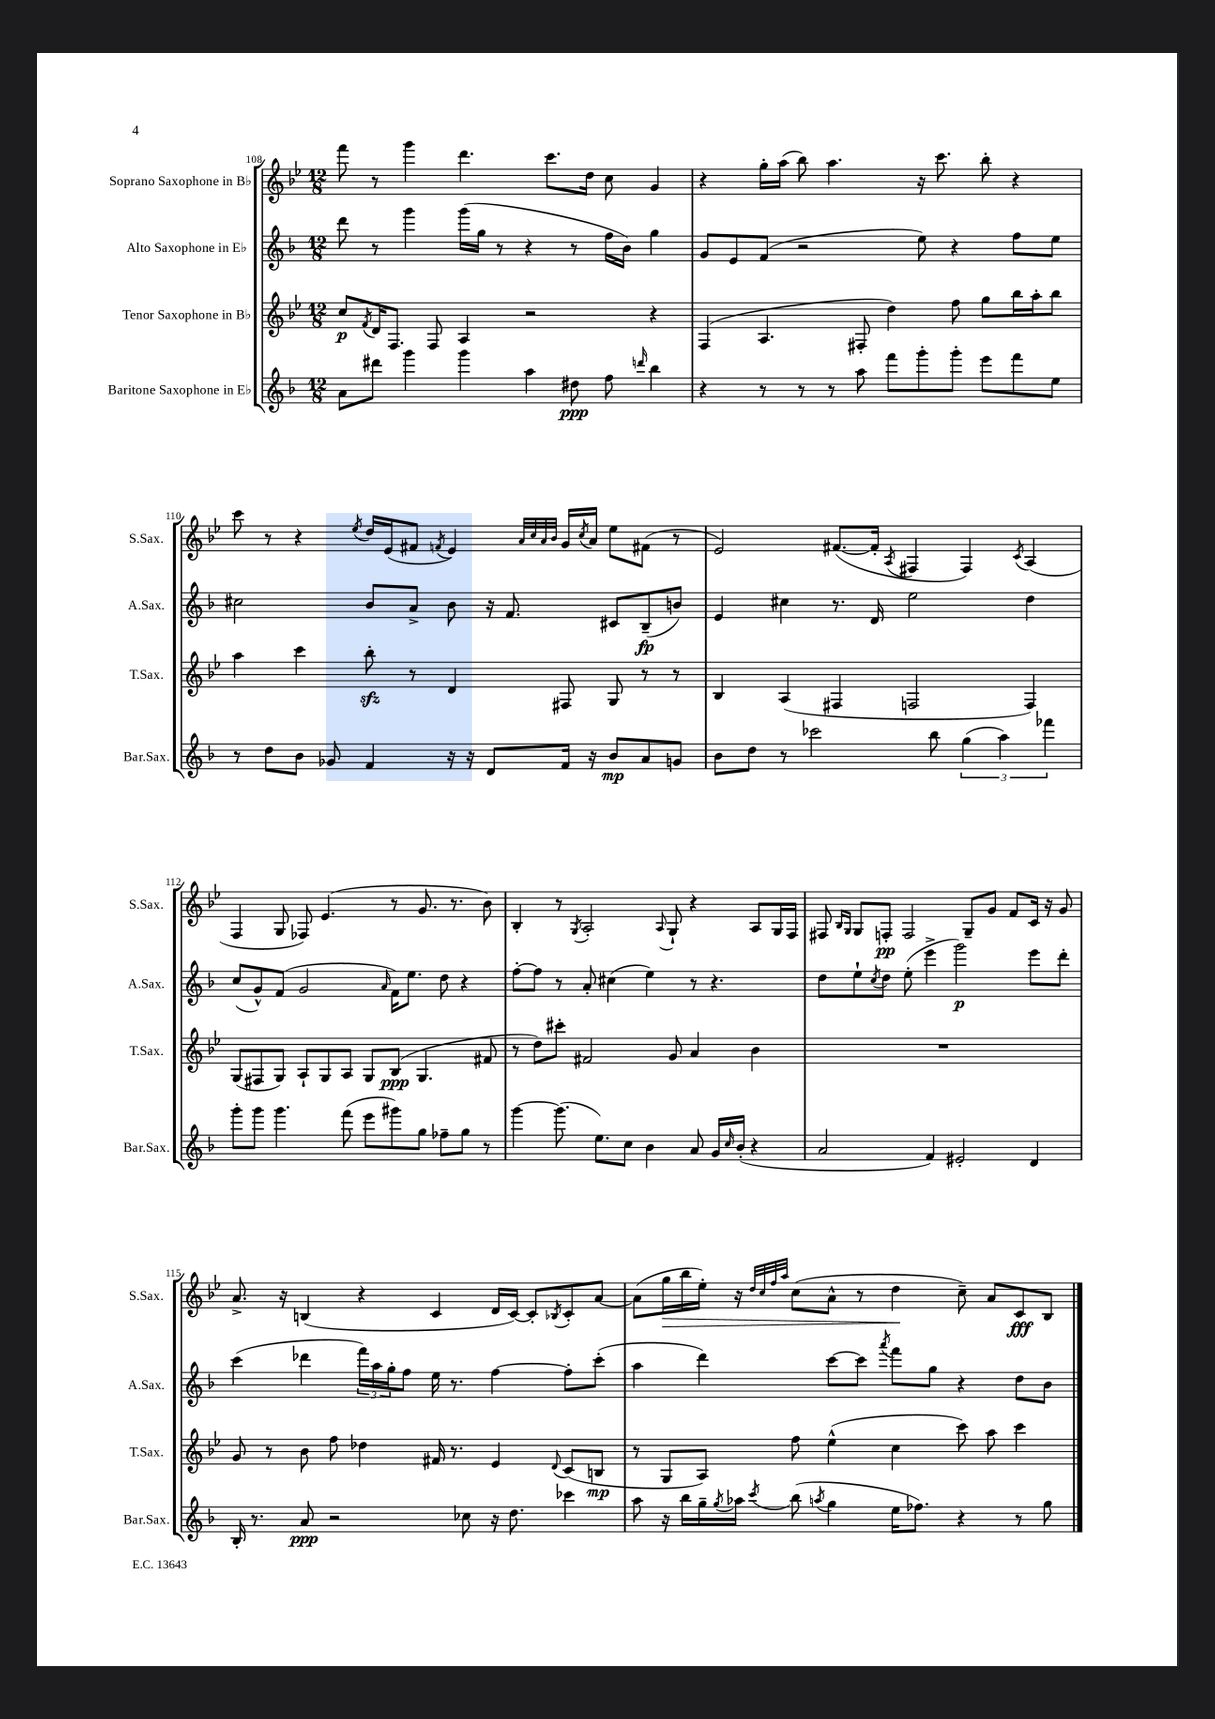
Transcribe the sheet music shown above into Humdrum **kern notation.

**kern	**dynam	**kern	**dynam	**kern	**dynam	**kern	**dynam
*part4	*part4	*part3	*part3	*part2	*part2	*part1	*part1
*staff4	*staff4	*staff3	*staff3	*staff2	*staff2	*staff1	*staff1
*I"Baritone Saxophone in E♭	*	*I"Tenor Saxophone in B♭	*	*I"Alto Saxophone in E♭	*	*I"Soprano Saxophone in B♭	*
*I'Bar.Sax.	*	*I'T.Sax.	*	*I'A.Sax.	*	*I'S.Sax.	*
*clefG2	*	*clefG2	*	*clefG2	*	*clefG2	*
*k[b-]	*	*k[b-e-]	*	*k[b-]	*	*k[b-e-]	*
*M12/8	*	*M12/8	*	*M12/8	*	*M12/8	*
=108	=108	=108	=108	=108	=108	=108	=108
8a\L	.	8cc/L	p	8ddd\	.	8fff\	.
.	.	8qf/	.	.	.	.	.
8ddd#X\J	.	16d/K	.	8r	.	8r	.
.	.	8.F/J	.	.	.	.	.
4ggg\	.	.	.	4ggg\	.	4ggg\	.
.	.	8F/	.	.	.	.	.
4ggg\	.	4A/	.	(16ggg\LL	.	4.ddd\	.
.	.	.	.	16gg\JJ	.	.	.
.	.	.	.	8r	.	.	.
4aa\	.	2r	.	4r	.	.	.
.	.	.	.	.	.	8.ccc\L	.
8dd#X\	ppp	.	.	8r	.	.	.
.	.	.	.	.	.	16dd\Jk	.
8ff\	.	.	.	16ff\LL	.	8cc\	.
.	.	.	.	16b-\JJ)	.	.	.
16qqdddn/	.	.	.	.	.	.	.
4bb-\	.	4r	.	4gg\	.	4g/	.
=109	=109	=109	=109	=109	=109	=109	=109
4r	.	(4F/	.	8g/L	.	4r	.
.	.	.	.	8e/	.	.	.
8r	.	4.A/	.	(8f/J	.	16gg'\LL	.
.	.	.	.	.	.	(16aa\JJ	.
8r	.	.	.	2r	.	8bb-\)	.
8r	.	.	.	.	.	4.aa\	.
8aa\	.	8F#X'/	.	.	.	.	.
8fff\L	.	4dd\)	.	.	.	.	.
8ggg'\	.	.	.	8ee\)	.	16r	.
.	.	.	.	.	.	8.ccc\	.
8ggg'\J	.	8ff\	.	4r	.	.	.
8eee\L	.	8gg\L	.	.	.	8bb-'\	.
8fff\	.	16bb-\L	.	8ff\L	.	4r	.
.	.	16aa'\J	.	.	.	.	.
8ee\J	.	8bb-\J	.	8ee\J	.	.	.
!!LO:LB:g=z
=110	=110	=110	=110	=110	=110	=110	=110
8r	.	4aa\	.	2cc#X\	.	8ccc\	.
8dd\L	.	.	.	.	.	8r	.
8b-\J	.	4ccc\	.	.	.	4r	.
8g-X/	.	.	.	.	.	.	.
.	.	.	.	.	.	8qee-/	.
4f/	.	8bb-zz'\	.	8b-/L	.	16dd/LL	.
.	.	.	.	.	.	(16e-/J	.
.	.	8r	.	8a^/J	.	8f#X/J	.
.	.	.	.	.	.	8qfn/	.
16r	.	4d/	.	8b-\	.	4e-/)	.
16r	.	.	.	.	.	.	.
8d/L	.	.	.	16r	.	.	.
.	.	.	.	8.f/	.	.	.
.	.	.	.	.	.	32qqa/LLL	.
.	.	.	.	.	.	32qqcc/	.
.	.	.	.	.	.	32qqa/	.
.	.	.	.	.	.	32qqb-/JJJ	.
16f/Jk	.	8F#X/	.	.	.	16g/LL	.
.	.	.	.	.	.	8qcc/	.
16r	.	.	.	.	.	16a/JJ	.
8b-/L	mp	8G/	.	8c#X/L	.	8ee-\L	.
8a/	.	8r	.	(8B-~/	fp	(8f#X\J	.
8gn/J	.	8r	.	8bn/J)	.	8r	.
=111	=111	=111	=111	=111	=111	=111	=111
8b-\L	.	4B-/	.	4e/	.	2e-/)	.
8dd\J	.	.	.	.	.	.	.
8r	.	(4A/	.	4cc#X\	.	.	.
2ccc-X\	.	.	.	.	.	.	.
.	.	4F#X/	.	8.r	.	([8.f#X/L	.
.	.	.	.	16d/	.	16f#'/Jk]	.
.	.	.	.	.	.	8qA/	.
.	.	2Fn/	.	2ee\	.	4F#X/	.
8bb-\	.	.	.	.	.	.	.
(6gg\	.	.	.	.	.	4F#/)	.
6aa\)	.	.	.	.	.	.	.
.	.	.	.	.	.	8qc/	.
.	.	4F/)	.	4dd\	.	(4A/	.
6fff-X\	.	.	.	.	.	.	.
!!LO:LB:g=z
=112	=112	=112	=112	=112	=112	=112	=112
8ggg'\L	.	(8G/L	.	(8cc/L	.	4F/	.
8ggg\J	.	8F#X/	.	8g^^/)	.	.	.
4.ggg\	.	8G/J)	.	(8f/J	.	8G/	.
.	.	8A`/L	.	2g/	.	8F-X/)	.
.	.	8G/	.	.	.	(4.e-/	.
(8fff\	.	8A/J	.	.	.	.	.
8eee\L	.	8G/L	.	.	.	.	.
.	.	.	.	16qqa/	.	.	.
8ggg#X\)	.	(8B-/J	ppp	16f\KL)	.	8r	.
.	.	.	.	8.ee\J	.	.	.
8gg\J	.	4.G/	.	.	.	8.g/	.
8ff-X~\L	.	.	.	8dd\	.	.	.
.	.	.	.	.	.	8.r	.
8gg\J	.	.	.	4r	.	.	.
8r	.	8f#X/	.	.	.	8b-\)	.
=113	=113	=113	=113	=113	=113	=113	=113
[4ggg\	.	8r	.	[8ff'\L	.	4B-'/	.
.	.	8dd\L)	.	8ff\J]	.	.	.
(8.ggg\]	.	8ccc#X'\J	.	8r	.	8r	.
.	.	.	.	.	.	8qG/	.
.	.	2f#X/	.	8a'/	.	2A'/	.
8.ee\L)	.	.	.	.	.	.	.
.	.	.	.	(4cc#X\	.	.	.
8cc\J	.	.	.	.	.	.	.
4b-\	.	.	.	4ee\)	.	.	.
.	.	.	.	.	.	8qqA/	.
.	.	8g/	.	.	.	8G`/	.
8a/	.	4a/	.	8r	.	4r	.
16g/LL	.	.	.	4.r	.	.	.
16qqcc/	.	.	.	.	.	.	.
(16b-'/JJ	.	.	.	.	.	.	.
4r	.	4b-\	.	.	.	8A/L	.
.	.	.	.	.	.	16G/L	.
.	.	.	.	.	.	16F/JJ	.
=114	=114	=114	=114	=114	=114	=114	=114
2a/	.	1.r	.	8dd\L	.	8F#X/	.
.	.	.	.	.	.	16qqB-/LL	.
.	.	.	.	.	.	16qqG/JJ	.
.	.	.	.	8ee`\	.	8G/L	.
.	.	.	.	8qcc/	.	.	.
.	.	.	.	8dd\J	.	8Fn'/J	pp
.	.	.	.	(8ee'\	.	2F/	.
4f/)	.	.	.	4eee^\	.	.	.
2e#X'/	.	.	.	2ggg\)	p	.	.
.	.	.	.	.	.	8G~/L	.
.	.	.	.	.	.	8g/J	.
.	.	.	.	.	.	8f/L	.
4d/	.	.	.	8eee\L	.	16c/Jk	.
.	.	.	.	.	.	16r	.
.	.	.	.	8ddd'\J	.	8g/	.
!!LO:LB:g=z
=115	=115	=115	=115	=115	=115	=115	=115
16B-'/	.	8g/	.	(4ccc\	.	8.a^/	.
8.r	.	.	.	.	.	.	.
.	.	8r	.	.	.	.	.
.	.	.	.	.	.	16r	.
8a/	ppp	8b-\	.	4ddd-X\	.	(4Bn/	.
2r	.	8ff\	.	.	.	.	.
.	.	4dd-X\	.	24fff\LL)	.	4r	.
.	.	.	.	24aa\	.	.	.
.	.	.	.	24gg'\J	.	.	.
.	.	.	.	8ff\J	.	.	.
.	.	16f#X/	.	16ee\	.	4c/	.
.	.	8.r	.	8.r	.	.	.
8cc-X\	.	.	.	.	.	.	.
16r	.	4e-/	.	[4ff\	.	16d/LL	.
8.dd\	.	.	.	.	.	[16c/JJ)	.
.	.	.	.	.	.	8c'/L]	.
.	.	8qqd/	.	.	.	8qB-X/	.
4ccc-X\	.	(8c/L	.	8ff'\L]	.	8c'/	.
.	.	8Bn/J	mp	(8ccc'\J	.	[8a/J	.
=116	=116	=116	=116	=116	=116	=116	=116
8aa\	.	8r	.	4aa\	.	(8a\L]	.
!	!	!	!	!	!	!	!LO:HP:b
16r	.	8G/L	.	.	.	16gg\L	>
16bb-\LL	.	.	.	.	.	16bb-\	.
16gg~\	.	8A/J)	.	4ddd\)	.	16ee-'\JJ)	.
8qgg/	.	.	.	.	.	.	.
16aa-X\JJ	.	.	.	.	.	16r	.
.	.	.	.	.	.	32qqdd/LLL	.
.	.	.	.	.	.	32qqcc/	.
.	.	.	.	.	.	32qqff/	.
8qccc/	.	.	.	.	.	32qqaa/JJJ	.
(8bb-\	.	8ff\	.	.	.	(8cc\L	.
8qaan/	.	.	.	.	.	.	.
4gg\	.	(4ee-^^\	.	[8ccc\L	.	8a^^\J	.
.	.	.	.	8ccc\J]	.	8r	.
.	.	.	.	8qaaa/	.	.	.
16ee\KL	.	4cc\	.	8fff\L	.	4dd\	.
8.ff-X\J)	.	.	.	.	.	.	.
.	.	.	.	8gg\J	.	.	.
4r	.	8ccc\)	.	4r	.	8cc~\)	]
.	.	8aa\	.	.	.	8a/L	.
8r	.	4ccc\	.	8dd\L	.	8c/	fff
8gg\	.	.	.	8b-\J	.	8B-/J	.
==	==	==	==	==	==	==	==
*-	*-	*-	*-	*-	*-	*-	*-
